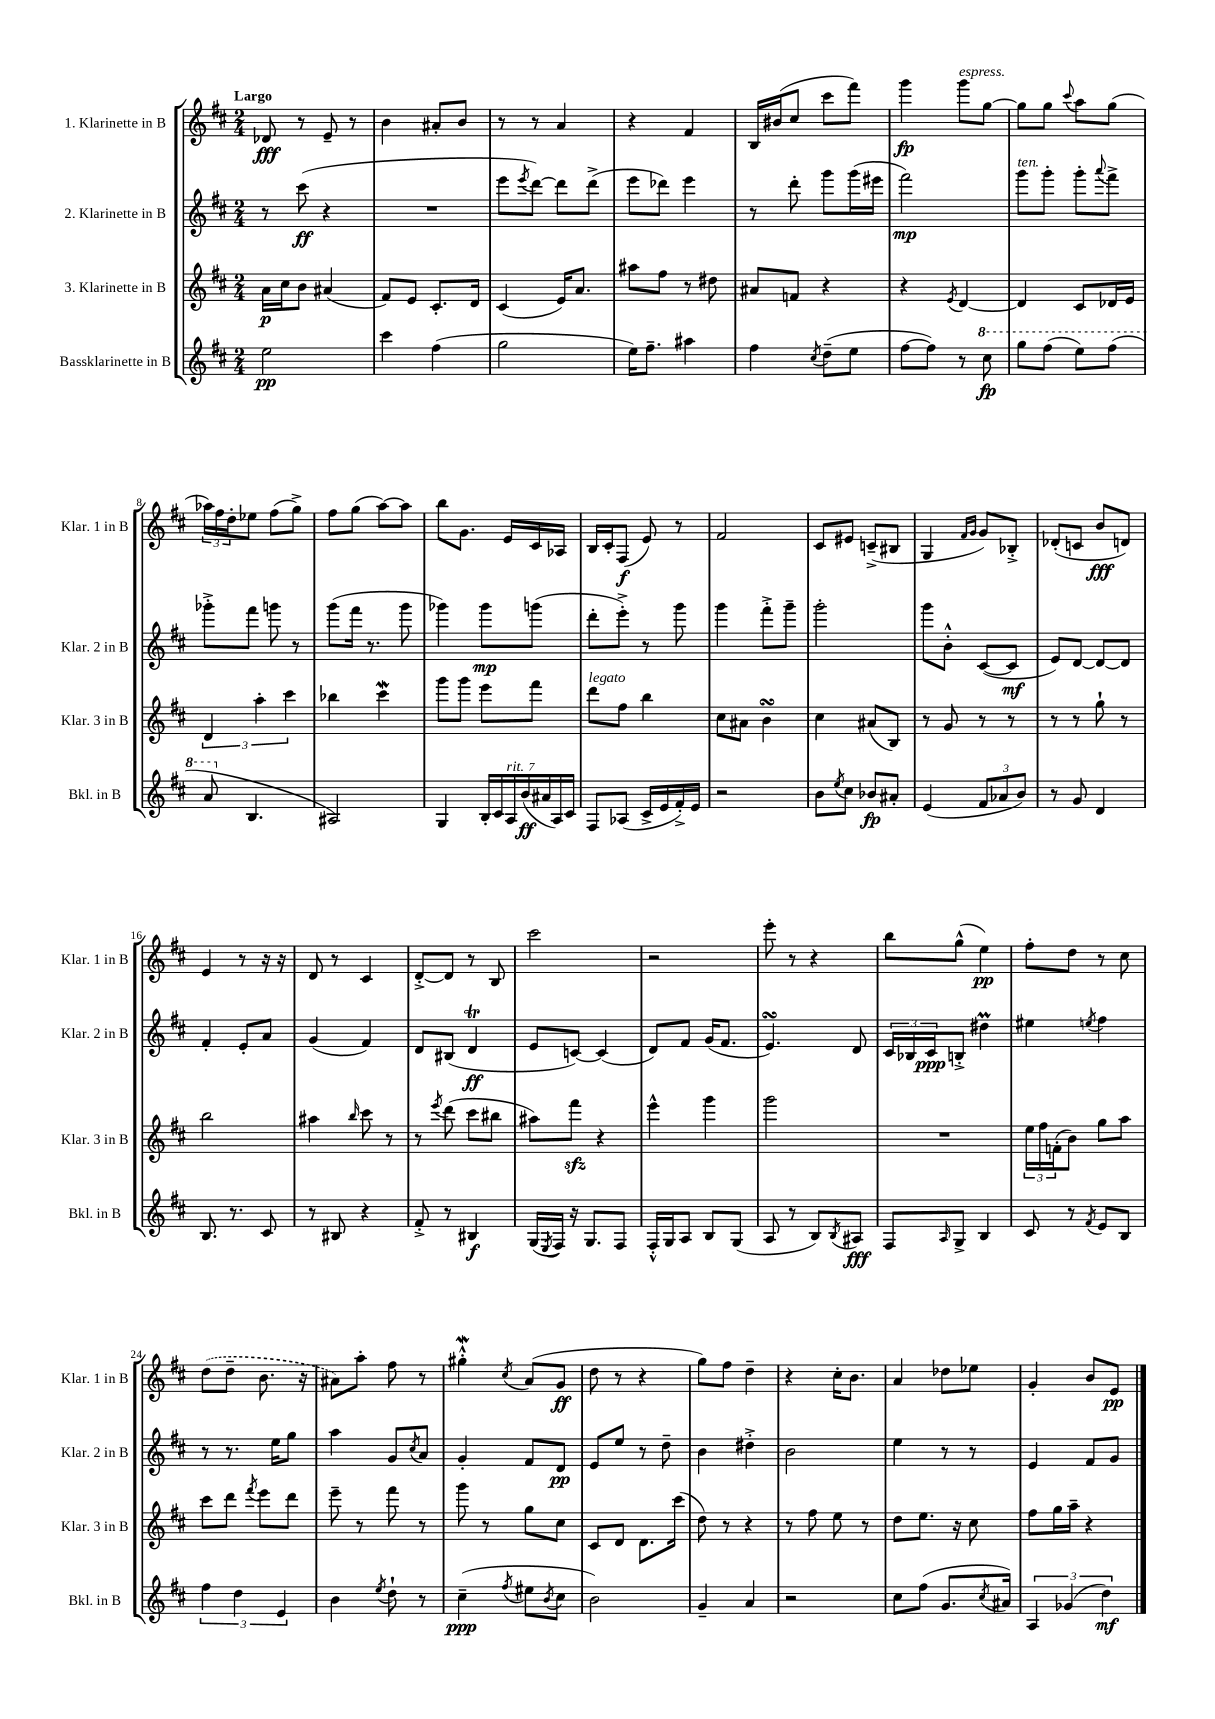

**kern	**dynam	**kern	**dynam	**kern	**dynam	**kern	**dynam
*part4	*part4	*part3	*part3	*part2	*part2	*part1	*part1
*staff4	*staff4	*staff3	*staff3	*staff2	*staff2	*staff1	*staff1
*I"Bassklarinette in B	*	*I"3. Klarinette in B	*	*I"2. Klarinette in B	*	*I"1. Klarinette in B	*
*I'Bkl. in B	*	*I'Klar. 3 in B	*	*I'Klar. 2 in B	*	*I'Klar. 1 in B	*
*clefG2	*	*clefG2	*	*clefG2	*	*clefG2	*
*k[f#c#]	*	*k[f#c#]	*	*k[f#c#]	*	*k[f#c#]	*
*M2/4	*	*M2/4	*	*M2/4	*	*M2/4	*
=1	=1	=1	=1	=1	=1	=1	=1
!	!	!	!	!	!	!LO:TX:a:B:t=Largo	!
2ee\	pp	16a\LL	p	8r	.	8d-X/	fff
.	.	16cc#\J	.	.	.	.	.
.	.	8b\J	.	(8ccc#\	ff	8r	.
.	.	(4a#X/	.	4r	.	8e~/	.
.	.	.	.	.	.	8r	.
=2	=2	=2	=2	=2	=2	=2	=2
4ccc#\	.	8f#/L)	.	2r	.	4b\	.
.	.	8e/J	.	.	.	.	.
(4ff#\	.	8.c#'/L	.	.	.	8a#X'/L	.
.	.	.	.	.	.	8b/J	.
.	.	16d/Jk	.	.	.	.	.
=3	=3	=3	=3	=3	=3	=3	=3
2gg\	.	(4c#/	.	8eee\L	.	8r	.
.	.	.	.	8qeee/	.	.	.
.	.	.	.	[8ddd\J)	.	8r	.
.	.	16e/KL)	.	8ddd\L]	.	4a/	.
.	.	8.a/J	.	.	.	.	.
.	.	.	.	(8ddd^\J	.	.	.
=4	=4	=4	=4	=4	=4	=4	=4
16ee\KL)	.	8aa#X\L	.	8eee\L	.	4r	.
8.ff#~\J	.	.	.	.	.	.	.
.	.	8ff#\J	.	8ddd-X\J)	.	.	.
4aa#X\	.	8r	.	4eee\	.	4f#/	.
.	.	8dd#X\	.	.	.	.	.
=5	=5	=5	=5	=5	=5	=5	=5
4ff#\	.	8a#X/L	.	8r	.	16B/LL	.
.	.	.	.	.	.	(16b#X/J	.
.	.	8fn/J	.	8ddd'\	.	8cc#/J	.
8qcc#/	.	.	.	.	.	.	.
(8dd~\L	.	4r	.	8ggg\L	.	8ccc#\L	.
8ee\J	.	.	.	(16ggg\L	.	8fff#\J)	.
.	.	.	.	16eee#X\JJ	.	.	.
=6	=6	=6	=6	=6	=6	=6	=6
[8ff#\L	.	4r	.	2fff#\)	mp	4ggg\	fp
8ff#\J])	.	.	.	.	.	.	.
.	.	8qe/	.	.	.	.	.
!	!	!	!	!	!	!LO:TX:a:i:t=espress.	!
8r	.	[4d/	.	.	.	8ggg\L	.
*8va	*	*	*	*	*	*	*
8ccc#\	fp	.	.	.	.	[8gg\J	.
=7	=7	=7	=7	=7	=7	=7	=7
!	!	!	!	!LO:TX:a:i:t=ten.	!	!	!
8ggg\L	.	4d/]	.	8ggg\L	.	8gg\L]	.
(8fff#\J	.	.	.	8ggg'\J	.	8gg\J	.
.	.	.	.	.	.	8qqccc#/	.
8eee\L)	.	8c#/L	.	8ggg'\L	.	8aa\L	.
.	.	.	.	8qqaaa/	.	.	.
(8fff#\J	.	16d-X/L	.	8fff#^\J	.	(8gg\J	.
.	.	16e/JJ	.	.	.	.	.
!!LO:LB:g=z
=8	=8	=8	=8	=8	=8	=8	=8
8aa/	.	6d/	.	8ggg-X'^\L	.	24aa-X\LL)	.
.	.	.	.	.	.	24ff#\	.
.	.	.	.	.	.	24dd'\J	.
*X8va	*	*	*	*	*	*	*
4.B/	.	.	.	8fff#\J	.	8ee-X\J	.
.	.	6aa'\	.	.	.	.	.
.	.	.	.	8gggn\	.	(8ff#\L	.
.	.	6ccc#\	.	.	.	.	.
.	.	.	.	8r	.	8gg^\J)	.
=9	=9	=9	=9	=9	=9	=9	=9
2A#X/)	.	4bb-X\	.	(8ggg\L	.	8ff#\L	.
.	.	.	.	16fff#\Jk	.	(8gg\J	.
.	.	.	.	8.r	.	.	.
.	.	4ccc#W\	.	.	.	[8aa\L)	.
.	.	.	.	8ggg\	.	8aa\J]	.
=10	=10	=10	=10	=10	=10	=10	=10
4G/	.	8ggg\L	.	4ggg-X\)	.	8bb\L	.
.	.	8ggg\J	.	.	.	8.g\J	.
28B'/LL	.	8eee\L	.	8ggg-\L	mp	.	.
28c#/	.	.	.	.	.	.	.
.	.	.	.	.	.	16e/LL	.
!LO:TX:a:i:t=rit.	!	!	!	!	!	!	!
28A/	.	.	.	.	.	.	.
(28b/	ff	.	.	.	.	.	.
.	.	8fff#\J	.	(8gggn\J	.	16c#/	.
28a#X/	.	.	.	.	.	.	.
28A/)	.	.	.	.	.	.	.
.	.	.	.	.	.	16A-X/JJ	.
28c#/JJ	.	.	.	.	.	.	.
=11	=11	=11	=11	=11	=11	=11	=11
!	!	!LO:TX:a:i:t=legato	!	!	!	!	!
8F#/L	.	8ddd\L	.	8ddd'\L	.	16B/LL	.
.	.	.	.	.	.	16c#'/J	.
(8A-X/J	.	8ff#\J	.	8eee'^\J)	.	(8F#/J	f
16c#^/LL	.	4bb\	.	8r	.	8e/)	.
16e/	.	.	.	.	.	.	.
16f#'^/)	.	.	.	8ggg\	.	8r	.
16e/JJ	.	.	.	.	.	.	.
=12	=12	=12	=12	=12	=12	=12	=12
2r	.	8cc#\L	.	4ggg\	.	2f#/	.
.	.	8a#X\J	.	.	.	.	.
.	.	4bsSSS\	.	8fff#'^\L	.	.	.
.	.	.	.	8ggg~\J	.	.	.
=13	=13	=13	=13	=13	=13	=13	=13
8b\L	.	4cc#\	.	2ggg'\	.	8c#/L	.
8qee/	.	.	.	.	.	.	.
8cc#\J	.	.	.	.	.	8e#X/J	.
8b-X/L	fp	(8a#X/L	.	.	.	(8cn~^/L	.
8a#X'/J	.	8B/J)	.	.	.	8B#X/J	.
=14	=14	=14	=14	=14	=14	=14	=14
(4e/	.	8r	.	8ggg\L	.	4G/	.
.	.	8g/	.	8b'^^\J	.	.	.
.	.	.	.	.	.	16qqf#/LL	.
.	.	.	.	.	.	16qqg/JJ	.
12f#/L	.	8r	.	([8c#/L	.	8g/L)	.
12a-X/	.	.	.	.	.	.	.
.	.	8r	.	8c#/J]	mf	8B-X'^/J	.
12b/J)	.	.	.	.	.	.	.
=15	=15	=15	=15	=15	=15	=15	=15
8r	.	8r	.	8e/L)	.	(8d-X'/L	.
8g/	.	8r	.	[8d/J	.	8cn/J	.
4d/	.	8gg`\	.	8d/L_	.	8b/L	fff
.	.	8r	.	8d/J]	.	8dn/J)	.
!!LO:LB:g=z
=16	=16	=16	=16	=16	=16	=16	=16
8.B/	.	2bb\	.	4f#'/	.	4e/	.
8.r	.	.	.	.	.	.	.
.	.	.	.	8e'/L	.	8r	.
8c#/	.	.	.	8a/J	.	16r	.
.	.	.	.	.	.	16r	.
=17	=17	=17	=17	=17	=17	=17	=17
8r	.	4aa#X\	.	(4g/	.	8d/	.
8B#X/	.	.	.	.	.	8r	.
.	.	16qqbb/	.	.	.	.	.
4r	.	8ccc#\	.	4f#/)	.	4c#/	.
.	.	8r	.	.	.	.	.
=18	=18	=18	=18	=18	=18	=18	=18
8f#'^/	.	8r	.	8d/L	.	[8d'^/L	.
.	.	8qeee/	.	.	.	.	.
8r	.	(8ddd\	.	(8B#X/J	.	8d/J]	.
4B#X/	f	8ccc#\L	.	4dT/	ff	8r	.
.	.	8bb#X\J	.	.	.	8B/	.
=19	=19	=19	=19	=19	=19	=19	=19
(16G/LL	.	8aa#X\L)	.	8e/L	.	2ccc#\	.
8qE/	.	.	.	.	.	.	.
16F#/JJ)	.	.	.	.	.	.	.
16r	.	8fff#zz\J	.	[8cn/J)	.	.	.
8.G/L	.	.	.	.	.	.	.
.	.	4r	.	(4c/]	.	.	.
8F#/J	.	.	.	.	.	.	.
=20	=20	=20	=20	=20	=20	=20	=20
16F#'^^/LL	.	4eee^^\	.	8d/L)	.	2r	.
16G/J	.	.	.	.	.	.	.
8A/J	.	.	.	8f#/J	.	.	.
8B/L	.	4ggg\	.	(16g/KL	.	.	.
.	.	.	.	8.f#/J	.	.	.
(8G/J	.	.	.	.	.	.	.
=21	=21	=21	=21	=21	=21	=21	=21
8A/	.	2ggg\	.	4.esSSS/)	.	8eee'\	.
8r	.	.	.	.	.	8r	.
8B/L)	.	.	.	.	.	4r	.
8qB/	.	.	.	.	.	.	.
8A#X/J	fff	.	.	8d/	.	.	.
=22	=22	=22	=22	=22	=22	=22	=22
8F#/L	.	2r	.	24c#/LL	.	8bb\L	.
.	.	.	.	24B-X/	.	.	.
.	.	.	.	24c#/J	ppp	.	.
16qqA/	.	.	.	.	.	.	.
8G^/J	.	.	.	8Bn'^/J	.	(8gg^^\J	.
4B/	.	.	.	4dd#Xm\	.	4ee\)	pp
=23	=23	=23	=23	=23	=23	=23	=23
8c#/	.	24ee\LL	.	4ee#X\	.	8ff#'\L	.
.	.	24ff#\	.	.	.	.	.
.	.	(24fn'\J	.	.	.	.	.
8r	.	8b\J)	.	.	.	8dd\J	.
8qf#/	.	.	.	8qeen/	.	.	.
8e/L	.	8gg\L	.	4ff#\	.	8r	.
8B/J	.	8aa\J	.	.	.	8cc#\	.
!!LO:LB:g=z
=24	=24	=24	=24	=24	=24	=24	=24
6ff#\	.	8ccc#\L	.	8r	.	(8dd\L	.
.	.	8ddd\J	.	8.r	.	8dd~\J	.
6dd\	.	.	.	.	.	.	.
.	.	8qfff#/	.	.	.	.	.
.	.	8eee\L	.	.	.	8.b\	.
.	.	.	.	16ee\KL	.	.	.
6e/	.	.	.	.	.	.	.
.	.	8ddd\J	.	8gg\J	.	.	.
.	.	.	.	.	.	16r	.
=25	=25	=25	=25	=25	=25	=25	=25
4b\	.	8eee~\	.	4aa\	.	8a#X\L)	.
.	.	8r	.	.	.	8aa'\J	.
8qee/	.	.	.	.	.	.	.
8dd`\	.	8fff#\	.	8g/L	.	8ff#\	.
.	.	.	.	8qcc#/	.	.	.
8r	.	8r	.	8a/J	.	8r	.
=26	=26	=26	=26	=26	=26	=26	=26
(4cc#~\	ppp	8ggg\	.	4g'/	.	4gg#XW'^^\	.
.	.	8r	.	.	.	.	.
8qff#/	.	.	.	.	.	8qcc#/	.
8ee#X\L	.	8gg\L	.	8f#/L	.	(8a/L	.
8qb/	.	.	.	.	.	.	.
8cc#\J	.	8cc#\J	.	8d/J	pp	8g/J	ff
=27	=27	=27	=27	=27	=27	=27	=27
2b\)	.	8c#/L	.	8e/L	.	8dd\	.
.	.	8d/J	.	8ee/J	.	8r	.
.	.	8.d\L	.	8r	.	4r	.
.	.	.	.	8dd~\	.	.	.
.	.	(16ccc#\Jk	.	.	.	.	.
=28	=28	=28	=28	=28	=28	=28	=28
4g~/	.	8dd\)	.	4b\	.	8gg\L)	.
.	.	8r	.	.	.	8ff#\J	.
4a/	.	4r	.	4dd#X'^\	.	4dd~\	.
=29	=29	=29	=29	=29	=29	=29	=29
2r	.	8r	.	2b\	.	4r	.
.	.	8ff#\	.	.	.	.	.
.	.	8ee\	.	.	.	16cc#'\KL	.
.	.	.	.	.	.	8.b\J	.
.	.	8r	.	.	.	.	.
=30	=30	=30	=30	=30	=30	=30	=30
8cc#\L	.	8dd\L	.	4ee\	.	4a/	.
(8ff#\J	.	8.ee\J	.	.	.	.	.
8.g/L	.	.	.	8r	.	8dd-X\L	.
.	.	16r	.	.	.	.	.
.	.	8cc#\	.	8r	.	8ee-X\J	.
8qcc#/	.	.	.	.	.	.	.
16a#X/Jk)	.	.	.	.	.	.	.
=31	=31	=31	=31	=31	=31	=31	=31
6A/	.	8ff#\L	.	4e/	.	4g'/	.
.	.	16gg\L	.	.	.	.	.
(6g-X/	.	.	.	.	.	.	.
.	.	16aa~\JJ	.	.	.	.	.
.	.	4r	.	8f#/L	.	8b/L	.
6dd\)	mf	.	.	.	.	.	.
.	.	.	.	8g/J	.	8e/J	pp
==	==	==	==	==	==	==	==
*-	*-	*-	*-	*-	*-	*-	*-
